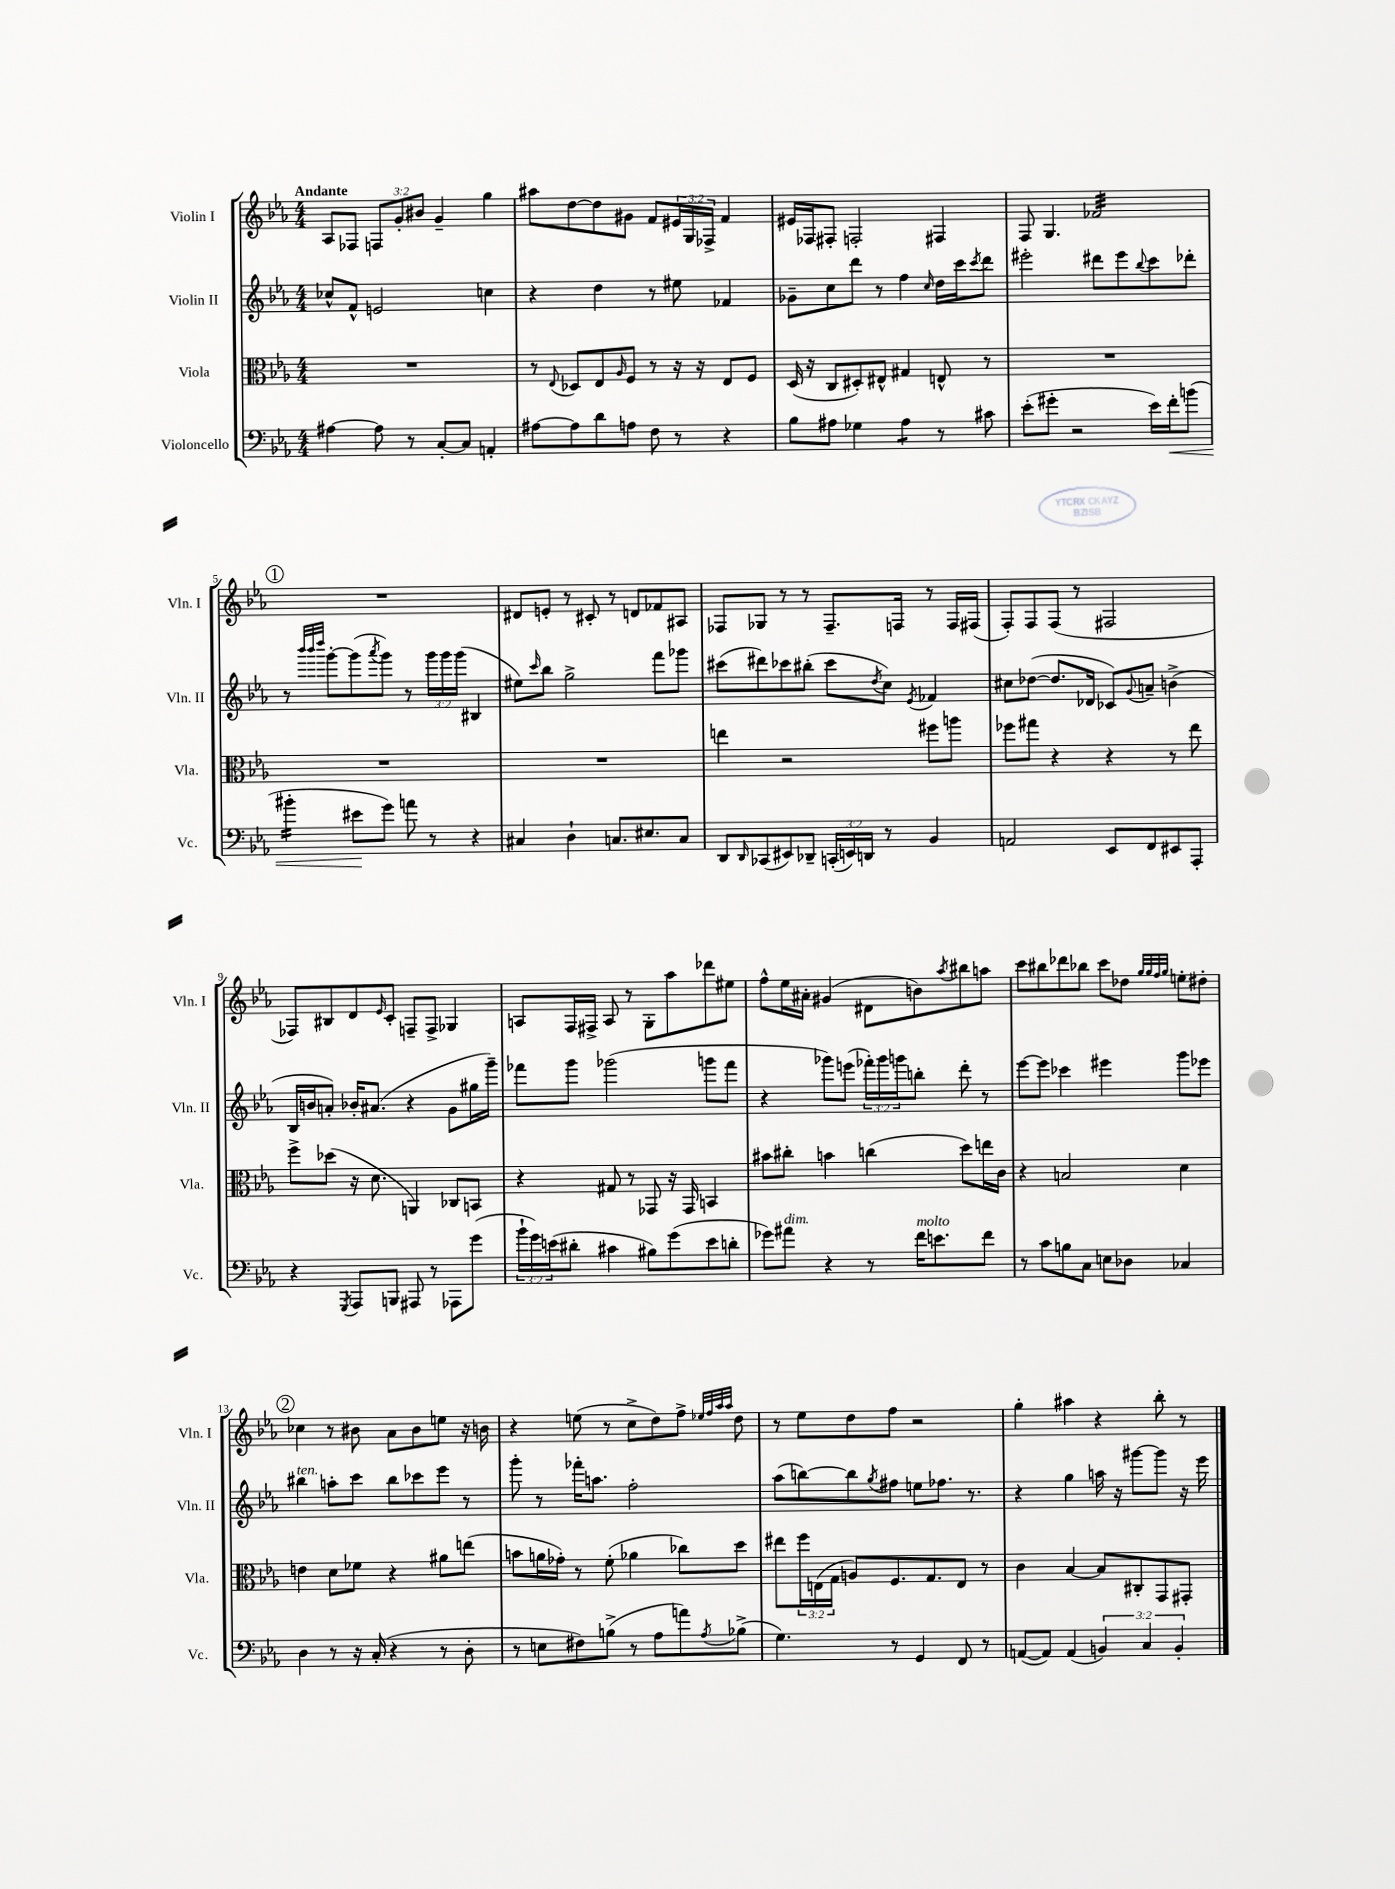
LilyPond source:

<<
\new StaffGroup <<
\new Staff = "s0" \with { instrumentName = "Violin I" shortInstrumentName = "Vln. I" } {
    \clef treble \key ees \major \numericTimeSignature \time 4/4 \override Staff.TupletNumber.text = #tuplet-number::calc-fraction-text \tempo "Andante"
    aes8 fes8 \tuplet 3/2 { f8 g'8-. bis'8 } g'4-- g''4 |
    ais''8 d''8~ d''8 gis'8 f'8 \tuplet 3/2 { eis'16 g16 fes16-> } f'4 |
    eis'16 fes16 fis8-. f2-. fis4 |
    f8 g4. fes'2:32 |
    \mark \markup { \circle "1" } R1 |
    dis'8 e'8-. r8 cis'8-. r8 d'8 fes'8 ais8 |
    fes8 ges8 r8 r8 fes8.-- f16 r8 f16 fis16( |
    f8-.) f8 f8( r8 fis2 |
    fes8) bis8 d'8 \grace { ees'16 } c'8-. f8-- f8-> ges4 |
    a8 f16 fis16-> a8 r8 g8-. aes''8 des'''8 eis''8 |
    f''8-^ ees''16 ais'16-. gis'4( dis'8 b'8) \acciaccatura { aes''8 } bis''8 a''8 |
    c'''8 bis''8 des'''8 bes''8 c'''8 des''8 \grace { g''32 g''32 f''32 g''32 } e''8-. dis''8-. |
    \mark \markup { \circle "2" } ces''4 r8 bis'8 aes'8 bis'8 e''8 r16 b'16 |
    r4 e''8( r8 c''8-> d''8) f''8-> \grace { ees''32 f''32 aes''32 aes''32 } d''8 |
    r8 ees''8 d''8 f''8 r2 |
    g''4-. ais''4 r4 bes''8-. r8 \bar "|." |
}
\new Staff = "s1" \with { instrumentName = "Violin II" shortInstrumentName = "Vln. II" } {
    \clef treble \key ees \major \numericTimeSignature \time 4/4 \override Staff.TupletNumber.text = #tuplet-number::calc-fraction-text
    ces''8-^ f'8-^ e'2 c''4 |
    r4 d''4 r8 eis''8 fes'4 |
    ges'8-- c''8 d'''8 r8 f''4 \grace { c''16 } d''16 c'''16 \acciaccatura { c'''8 } d'''8 |
    eis'''2-. dis'''8 eis'''8 \appoggiatura { bes''8 } c'''8 des'''8-. |
    \mark \markup { \circle "1" } r8 \grace { bes'''32 bes'''32 d''''32 } g'''8~-. g'''8( \acciaccatura { aes'''8 } g'''8) r8 \tuplet 3/2 { g'''16 g'''16 g'''16( } bis4 |
    eis''8) \grace { c'''16 } bes''8 g''2-> f'''8 ges'''8 |
    cis'''8( dis'''8) ces'''8 bis''8-.( ces'''8 \acciaccatura { d''8 } c''8) \acciaccatura { ees'8 } fes'4 |
    cis''8 des''8~( des''8. des'16 ces'8) \appoggiatura { g'8 } a'8-- b'4->( |
    bes16 b'16 a'8-.) bes'16-. ais'8.( r4 g'8 gis''16 g'''16--) |
    fes'''8 g'''8 ges'''2( g'''8 fes'''8 |
    r4 ges'''8) e'''8( \tuplet 3/2 { fes'''16-.) ges'''16 g'''16 } b''8-. d'''8-. r8 |
    ees'''8~ ees'''8 ces'''4 eis'''4 g'''8 ees'''8 |
    \mark \markup { \circle "2" } bis''4^\markup { \italic "ten." } a''8-. c'''8 bis''8 ces'''8 ees'''8 r8 |
    g'''8-. r8 fes'''16-. a''8. f''2-. |
    aes''8( b''8~) b''8 \acciaccatura { g''8 } fis''8 e''8 fes''8. r8. |
    r4 g''4 a''16 r16 gis'''8~ gis'''8 r16 ees'''16 \bar "|." |
}
\new Staff = "s2" \with { instrumentName = "Viola" shortInstrumentName = "Vla." } {
    \clef alto \key ees \major \numericTimeSignature \time 4/4 \override Staff.TupletNumber.text = #tuplet-number::calc-fraction-text
    R1 |
    r8 \appoggiatura { ees8 } des8 ees8 \grace { aes16 } f8 r8 r16 r16 ees8 f8 |
    d16( r16 c8 dis8-.) eis8-^ gis4 e8-^ r8 |
    R1 |
    \mark \markup { \circle "1" } R1 |
    R1 |
    e''4 r2 fis''8 a''8 |
    fes''8 gis''8 r4 r4 r8 ees''8 |
    f''8-> des''8( r16 d'8. a,4) ces8 b,8 |
    r4 gis8 r8 ges,8 r16 ges,16 b,4 |
    bis'8 cis''8-. b'4 c''4( d''8) e''16 c'16 |
    r4 b2 d'4 |
    \mark \markup { \circle "2" } e'4 d'8 fes'8 r4 ais'8 e''8( |
    b'8 a'16 ges'16-.) r8 f'8-.( aes'4 ces''8) d''8 |
    eis''8 \tuplet 3/2 { f''16 e16( g16 } a8) f8. g8. e8 r8 |
    c'4 bes4~ bes8 cis8-. g,8 gis,8-. \bar "|." |
}
\new Staff = "s3" \with { instrumentName = "Violoncello" shortInstrumentName = "Vc." } {
    \clef bass \key ees \major \numericTimeSignature \time 4/4 \override Staff.TupletNumber.text = #tuplet-number::calc-fraction-text
    ais4~ ais8 r8 c8~-. c8 a,4-. |
    ais8~ ais8 d'8 a8 f8 r8 r4 |
    bes8 ais8 ges4 ais4:8 r8 cis'8 |
    ees'8-.( gis'8-. r2 ees'16) f'16-.\< b'8( |
    \mark \markup { \circle "1" } bis'4:16-. eis'8\! g'8) a'8 r8 r4 |
    cis4 d4-! c8. eis8. c8 |
    d,8 \grace { d,16 } ces,8( eis,8) des,8-- \tuplet 3/2 { c,16-.( e,16) d,16 } r8 bes,4 |
    a,2 ees,8 f,8 eis,8 aes,,8-. |
    r4 \acciaccatura { g,,8 } aes,,8 b,,8 ais,,8 r8 aes,,8 g'8( |
    \tuplet 3/2 { bes'16-! g'16) e'16( } dis'8-. cis'4 bis8) g'8( e'8 d'8-. |
    ges'8) ais'8^\markup { \italic "dim." } r4 r8 f'16^\markup { \italic "molto" } e'8. f'8 |
    r8 c'8 b8 c8 e8 des8 ces4 |
    \mark \markup { \circle "2" } d4 r8 r16 c16-.( r4 r8 d8-. |
    r8 e8 fis8) b8->( r8 aes8 a'8) \acciaccatura { aes8 } bes8->( |
    g4.) r8 g,4 f,8 r8 |
    a,8~( a,8) a,4( \tuplet 3/2 { b,4) c4 b,4-. } \bar "|." |
}
>>
>>
